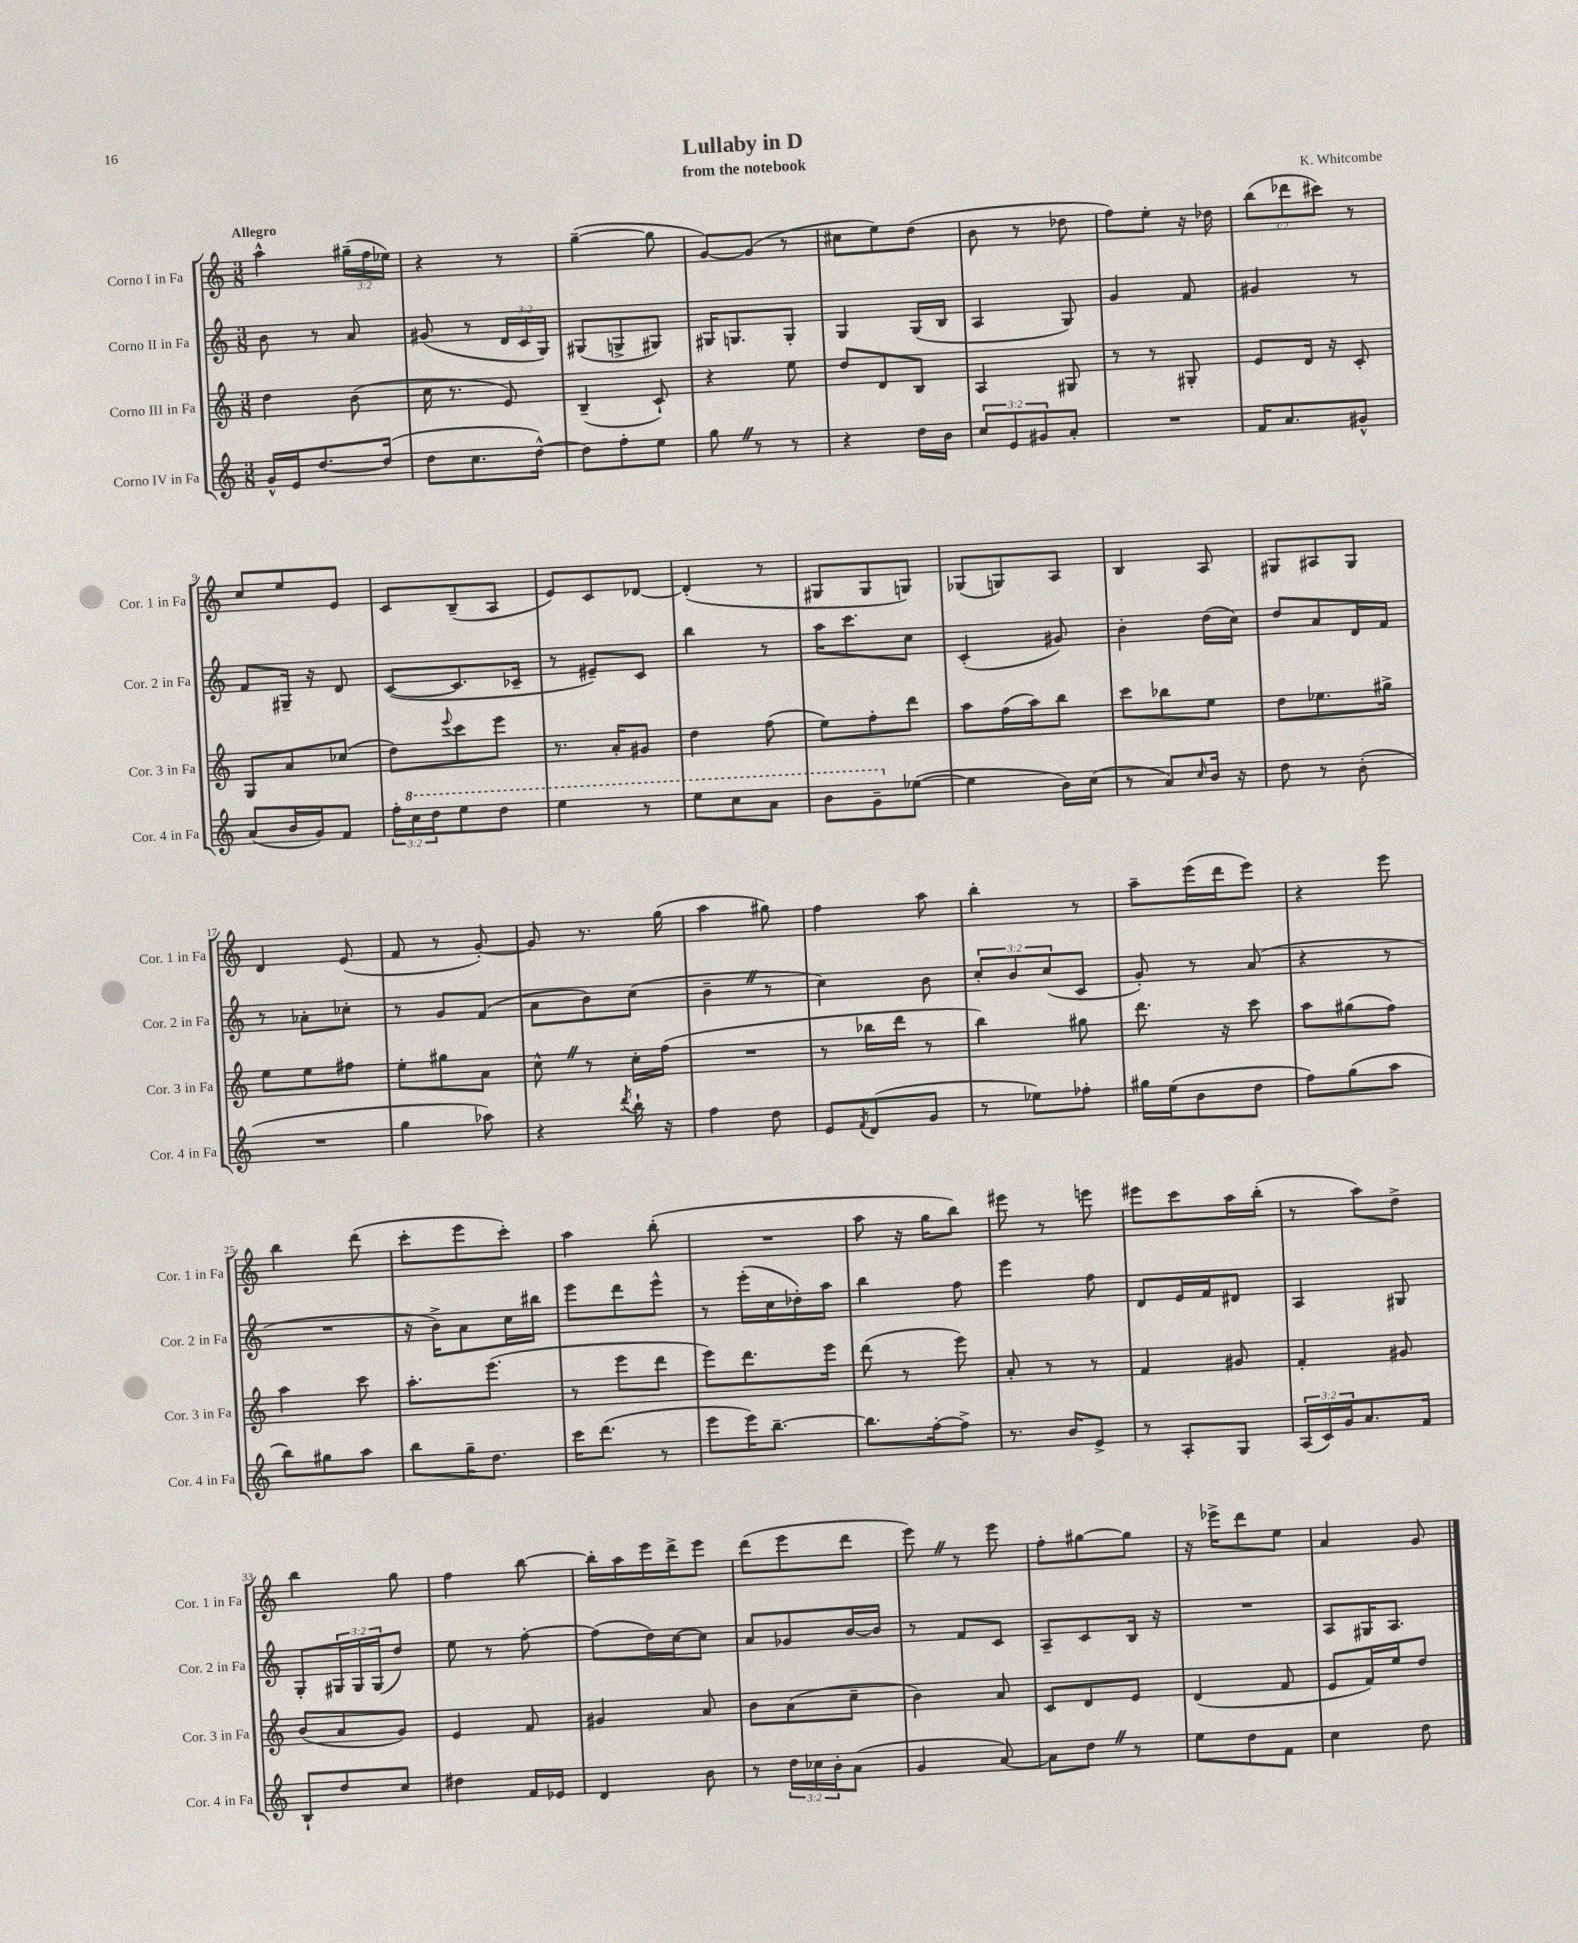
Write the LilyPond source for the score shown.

\header { title = "Lullaby in D" composer = "K. Whitcombe" subtitle = "from the notebook" }
<<
\new StaffGroup <<
\new Staff = "s0" \with { instrumentName = "Corno I in Fa" shortInstrumentName = "Cor. 1 in Fa" } {
    \clef treble \key c \major \numericTimeSignature \time 3/8 \override Staff.TupletNumber.text = #tuplet-number::calc-fraction-text \tempo "Allegro"
    a''4-^ \tuplet 3/2 { gis''16--( f''16 ees''16) } |
    r4 r8 |
    g''4~--( g''8 |
    g'8~) g'8( r8 |
    cis''8 e''8) d''8( |
    b'8 r8 des''8 |
    f''8) e''8-. r16 des''16 |
    \tuplet 3/2 { b''8( des'''8 cis'''8) } r8 |
    c''8 e''8 e'8 |
    c'8 b8--( a8 |
    e'8) c'8 des'8~ |
    des'4-.( r8 |
    gis8 gis8 g8) |
    ges8( g8) a8 |
    b4 a8 |
    gis8 ais8 gis8 |
    d'4 e'8( |
    f'8 r8 g'8~-.) |
    g'8 r8. g''16( |
    a''4 gis''8) |
    f''4 a''8 |
    b''4-. r8 |
    a''8-- e'''16( d'''16 e'''8) |
    r4 e'''8 |
    b''4 d'''8( |
    c'''8-. e'''8 c'''8-.) |
    a''4 b''8-.( |
    R4. |
    a''8 r16 g''16 b''8) |
    eis'''8 r8 e'''8 |
    eis'''8 c'''8 a''16 b''16-.( |
    r8 a''8) d''8-> |
    b''4 g''8 |
    f''4 b''8~ |
    b''16-. a''16 e'''16 d'''16-> e'''8 |
    d'''8( e'''8 d'''8 |
    e'''8) \once \override BreathingSign.text = \markup { \musicglyph "scripts.caesura.straight" } \breathe r8 e'''8 |
    f''8-. gis''8~ gis''8 |
    r16 ees'''16-> d'''8 e''8 |
    a'4 g'8 \bar "|." |
}
\new Staff = "s1" \with { instrumentName = "Corno II in Fa" shortInstrumentName = "Cor. 2 in Fa" } {
    \clef treble \key c \major \numericTimeSignature \time 3/8 \override Staff.TupletNumber.text = #tuplet-number::calc-fraction-text
    b'8 r8 a'8 |
    gis'8( r8 \tuplet 3/2 { d'16 c'16 g16) } |
    gis8( g8-> gis8) |
    gis16 g8. g8-. |
    g4 g16( b16 |
    a4 g8) |
    g'4 f'8 |
    gis'4 r8 |
    f'8 gis16-- r16 d'8 |
    c'8~( c'8. ces'16-- |
    r8 eis'8--) c'8 |
    b''4 r8 |
    a''16 c'''8. c''8 |
    c'4-.( gis'8) |
    b'4-. d''16( c''16) |
    d''8 a'8 d'16 f'16 |
    r8 aes'8-. ces''8-. |
    r8 g'8 f'8( |
    a'8 b'8) c''8( |
    b'4-- \once \override BreathingSign.text = \markup { \musicglyph "scripts.caesura.straight" } \breathe r8 |
    c''4) b'8 |
    \tuplet 3/2 { c''8-. b'8 c''8( } c'8 |
    g'8-.) r8 a'8( |
    r4 r8 |
    R4. |
    r16 b'16->) a'8 c''16 bis''16 |
    e'''8 d'''8 e'''8-^ |
    r8 e'''16-.( c''16 des''16-.) a''16 |
    b''4 f''8 |
    e'''4 f''8 |
    d'8 e'16 f'16 dis'8 |
    a4 gis8 |
    g8-. \tuplet 3/2 { gis16 gis16 gis16( } d''8) |
    e''8 r8 f''8~-. |
    f''8( d''16) c''16~ c''8 |
    a'8 ges'8 b'16~ b'16 |
    r8 f'8 c'8 |
    a8-- c'8 b16 r16 |
    R4. |
    a8 gis16 a8. \bar "|." |
}
\new Staff = "s2" \with { instrumentName = "Corno III in Fa" shortInstrumentName = "Cor. 3 in Fa" } {
    \clef treble \key c \major \numericTimeSignature \time 3/8
    d''4 b'8( |
    c''16 r8. e'8) |
    b4--( c'8-!) |
    r4 e''8 |
    d''8 d'8 b8 |
    a4 gis8 |
    r8 r8 gis8-. |
    e'8 d'16 r16 c'8-. |
    g8 a'8 ces''8( |
    d''8) \appoggiatura { e'''8 } c'''8 e'''8 |
    r8. a'16-. gis'8 |
    d''4 f''8( |
    e''8) f''8-. d'''8 |
    a''8 f''16( a''16) b''8 |
    c'''8 bes''8 e''8 |
    d''8 ees''8. gis''16-> |
    e''8 e''8 fis''8 |
    e''8-. gis''8 a'8 |
    c''8-^ \once \override BreathingSign.text = \markup { \musicglyph "scripts.caesura.straight" } \breathe r8 c''16-. f''16( |
    R4. |
    r8 bes''16 d'''16 r8 |
    b''4) gis''8 |
    d'''8. r16 c'''8 |
    a''8 gis''8( f''8) |
    a''4 c'''8 |
    a''8.-. e'''8.( |
    r8 e'''8 d'''8 |
    e'''8) d'''8. e'''16 |
    d'''8( r8 e'''8) |
    a'8-. r8 r8 |
    f'4 gis'8 |
    f'4-. gis'8 |
    b'8( a'8 g'8) |
    e'4 f'8 |
    gis'4 a'8 |
    b'8 a'8( c''8-- |
    b'4) a'8 |
    c'8 d'8 e'8 |
    d'4( f'8 |
    e'8 f'16) e''16 d''8 \bar "|." |
}
\new Staff = "s3" \with { instrumentName = "Corno IV in Fa" shortInstrumentName = "Cor. 4 in Fa" } {
    \clef treble \key c \major \numericTimeSignature \time 3/8 \override Staff.TupletNumber.text = #tuplet-number::calc-fraction-text
    g'16-^ e'16 d''8.~ d''16( |
    d''8 c''8. d''16~-^) |
    d''8 f''8-. e''8 |
    g''8 \once \override BreathingSign.text = \markup { \musicglyph "scripts.caesura.straight" } \breathe r8 r8 |
    r4 d''16 b'16 |
    \tuplet 3/2 { c''8 e'8 gis'8 } a'8-. |
    R4. |
    f'16 a'8. gis'8-^ |
    a'8( b'16 g'16) f'8 |
    \tuplet 3/2 { f''16-. \ottava #1 c'''16 d'''16 } e'''8 d'''8 |
    e'''4 r8 |
    e'''8 c'''8 a''8 |
    b''8 g''8-- \ottava #0 ees''8~( |
    ees''4 b'16) c''16( |
    r8 a'8) \grace { c''16 } b'16 r16 |
    d''8 r8 b'8-.( |
    R4. |
    g''4 aes''8) |
    r4 \acciaccatura { d'''8 } b''16-! r16 |
    f''4 d''8 |
    e'8 \acciaccatura { f'8 } d'8( g'8 |
    r8 ees''8) fes''8-. |
    gis''16 e''16( b'8 d''8 |
    f''8) g''8( a''8 |
    b''8) gis''8 a''8 |
    b''8 g''16-- d''8. |
    c'''16 d'''8.( r8 |
    e'''8 e'''16) b''8.~-- |
    b''8. f''16~-. f''8-> |
    r8. b'16 e'8-> |
    r8 a8-. g8 |
    \tuplet 3/2 { a16( c'16) g'16 } a'8. f'16 |
    b8-! d''8 c''8 |
    dis''4 f'16 ees'16 |
    d'4 b'8 |
    r8 \tuplet 3/2 { d''16 ces''16 b'16-. } a'8( |
    g'4 a'8~) |
    a'8 d''8 \once \override BreathingSign.text = \markup { \musicglyph "scripts.caesura.straight" } \breathe r8 |
    e''8 d''8 f'8 |
    c''4 d''8 \bar "|." |
}
>>
>>
